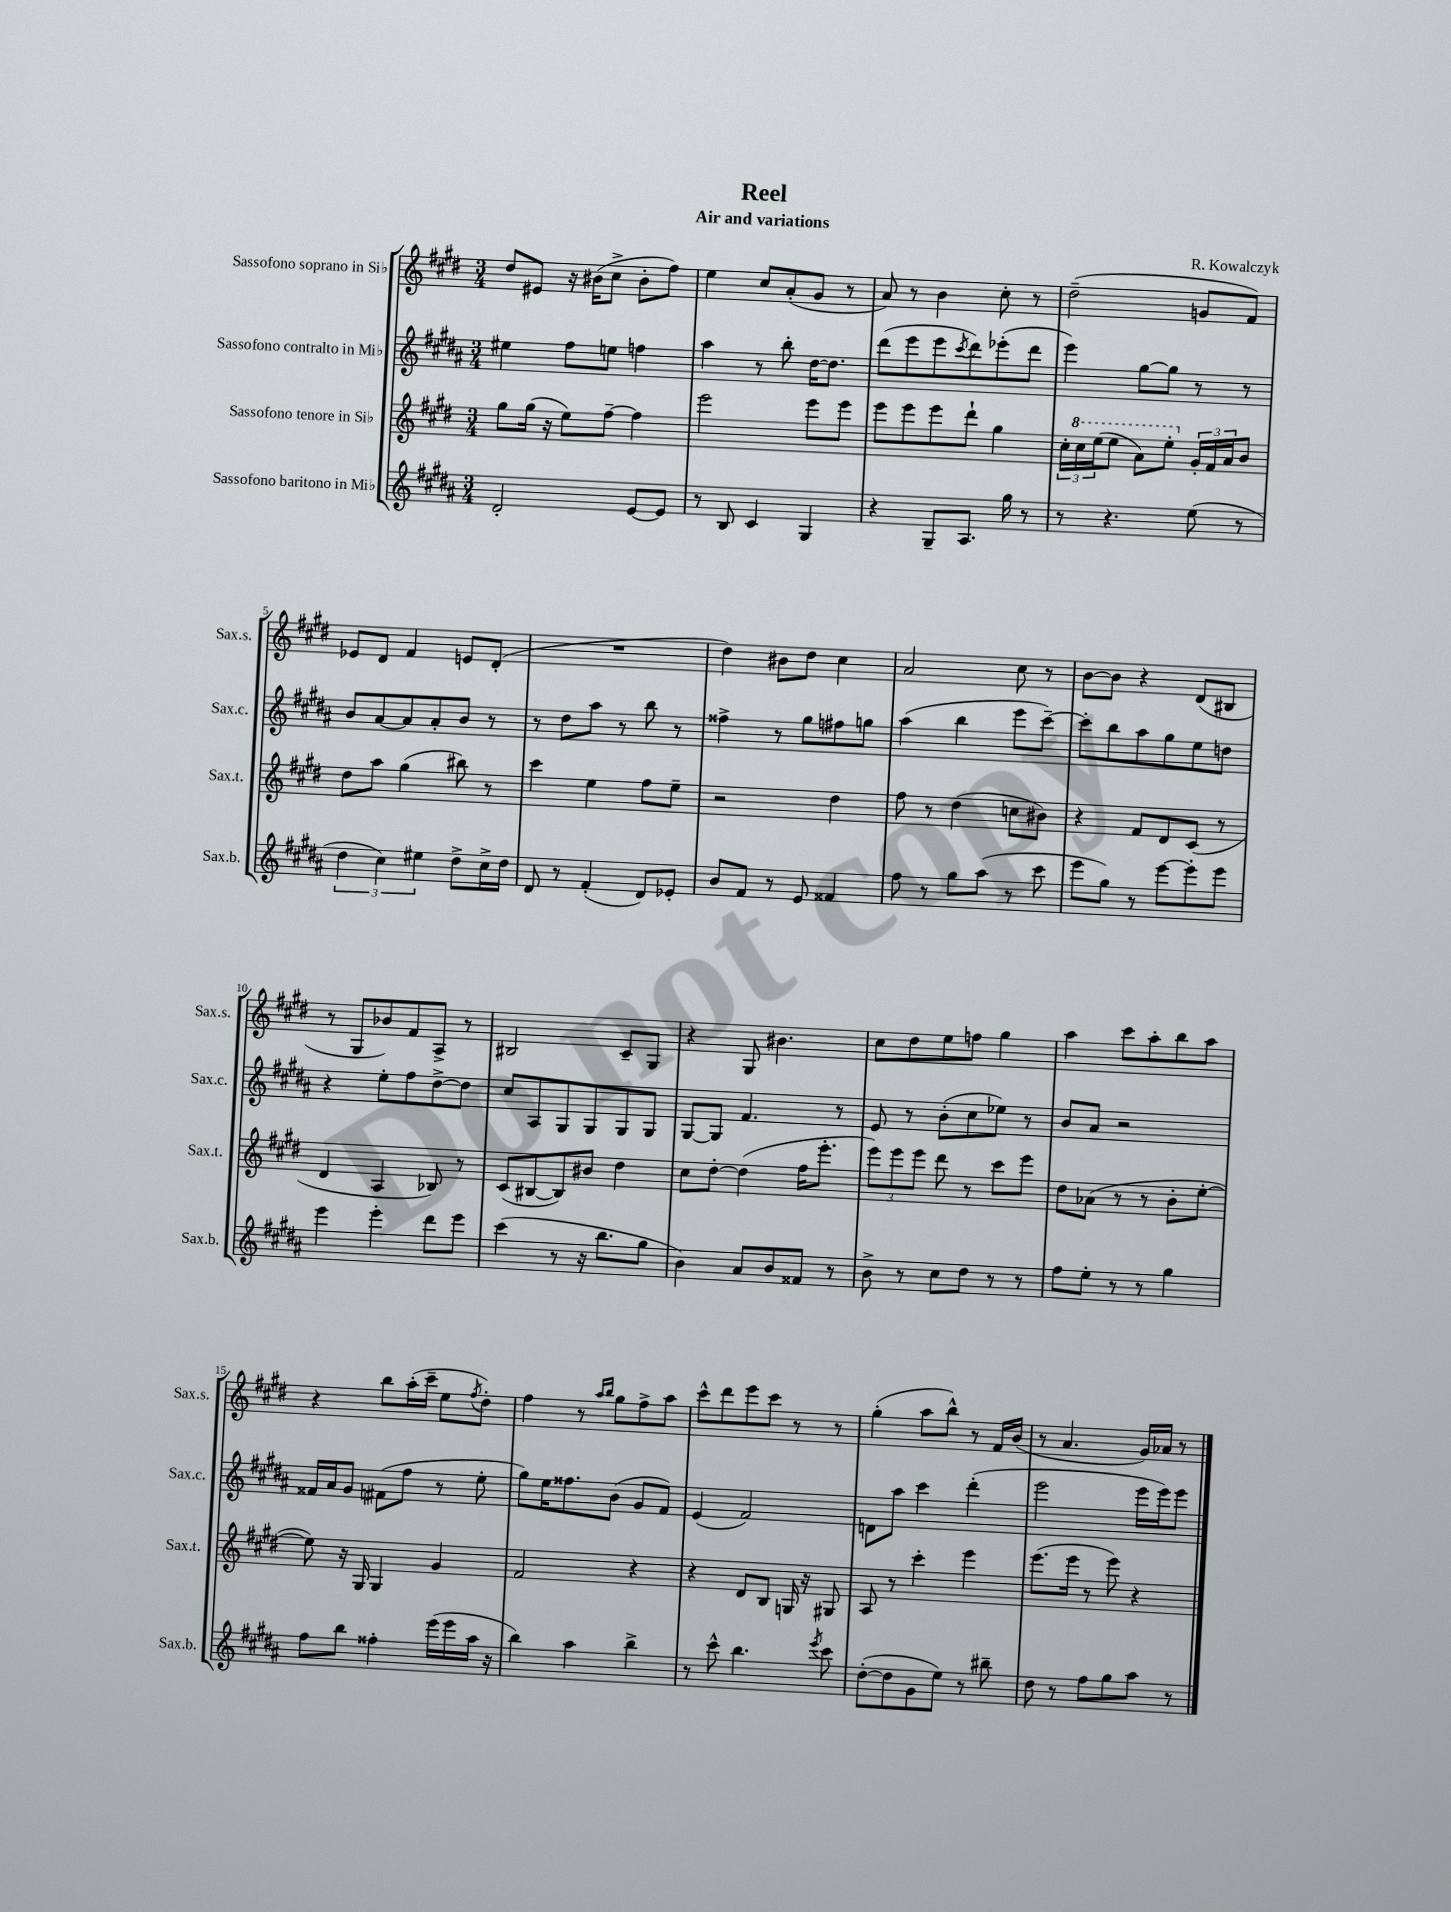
\header { title = "Reel" composer = "R. Kowalczyk" subtitle = "Air and variations" }
<<
\new StaffGroup <<
\new Staff = "s0" \with { instrumentName = "Sassofono soprano in Sib" shortInstrumentName = "Sax.s." } {
    \clef treble \key e \major \numericTimeSignature \time 3/4
    dis''8 eis'8 r16 bis'16( cis''8-> bis'8-. fis''8) |
    e''4 cis''8 a'8-.( gis'8 r8 |
    a'8) r8 b'4 cis''8-. r8 |
    dis''2--( g'8 fis'8) |
    ees'8 dis'8 fis'4 e'8 dis'8-.( |
    R2. |
    dis''4) bis'8 dis''8 cis''4 |
    a'2 cis''8 r8 |
    b'8~ b'8 r4 dis'8( bis8 |
    r8 gis8 bes'8) fis'8 a8-> r8 |
    bis2 cis'8-- gis8 |
    r4 gis8 bis'4. |
    cis''8 dis''8 e''8 f''8 gis''4 |
    a''4 cis'''8 a''8-. b''8 a''8 |
    r4 b''8 a''16-.( cis'''16-- e''8 \acciaccatura { fis''8 } dis''8-.) |
    fis''4 r8 \grace { a''16 b''16 } gis''8 fis''8-> a''8 |
    cis'''8-^ dis'''8 e'''8 cis'''8 r8 r8 |
    gis''4-.( a''8 b''8-^) r8 fis'16 b'16( |
    r8 a'4. gis'16) aes'16 r8 \bar "|." |
}
\new Staff = "s1" \with { instrumentName = "Sassofono contralto in Mib" shortInstrumentName = "Sax.c." } {
    \clef treble \key b \major \numericTimeSignature \time 3/4
    eis''4 fis''8 e''8 f''4 |
    ais''4 r8 b''8-. dis''16~ dis''8. |
    dis'''8( e'''8 e'''8 \acciaccatura { cis'''8 } dis'''8) ees'''8-.( dis'''8 |
    e'''4) gis''8~ gis''8 r8 r8 |
    b'8 ais'8~ ais'8 ais'8-. b'8 r8 |
    r8 dis''8 ais''8 r8 b''8 r8 |
    fisis''4-> r8 gis''8 fis''8 g''8 |
    ais''4( b''4 e'''8 cis'''8~--) |
    cis'''8-. b''8 ais''8 gis''8 e''8 d''8 |
    r4 e''8-. fis''8 dis''8~-> dis''8 |
    cis''8 ais8 gis8 gis8 gis8 gis8 |
    gis8~ gis8 fis'4. r8 |
    e'8 r8 b'8-.( cis''8 ees''8) r8 |
    b'8 ais'8 r2 |
    fisis'16 ais'16 gis'8 fis'8( fis''8 r8 e''8-. |
    gis''8) e''16 fisis''8. b'8( gis'8 fis'8) |
    e'4( fis'2) |
    d'8 ais''8 cis'''4 dis'''4-.( |
    e'''2 e'''16 e'''16) e'''8 \bar "|." |
}
\new Staff = "s2" \with { instrumentName = "Sassofono tenore in Sib" shortInstrumentName = "Sax.t." } {
    \clef treble \key e \major \numericTimeSignature \time 3/4
    gis''8 gis''16( r16 e''8) fis''8~-- fis''4 |
    e'''2 e'''8 e'''8 |
    e'''8 e'''8 e'''8 dis'''8-! gis''4 |
    \tuplet 3/2 { cis''16-. \ottava #1 cis'''16 e'''16( } e'''8 a''8) e'''8-. \ottava #0 \tuplet 3/2 { gis'16-. fis'16 a'16 } b'8 |
    dis''8 a''8 gis''4( bis''8) r8 |
    cis'''4 e''4 fis''8 e''8-- |
    r2 dis''4 |
    fis''8 r8 dis''4( c''8 bis'8) |
    r4 fis'8 dis'8 cis'8( r8 |
    dis'4 a4 bes8) r8 |
    cis'8( bis8~ bis8) bis'8 dis''4 |
    cis''8 dis''8~-. dis''4( fis''16 e'''8.-. |
    \tuplet 3/2 { e'''8) e'''8 e'''8 } dis'''8 r8 cis'''8 e'''8 |
    dis''8 aes'8( r8 r8 b'8-. e''8~-. |
    e''8) r16 gis16 gis4 gis'4 |
    fis'2 r4 |
    r4 dis'8 b8 g16 r16 gis8 |
    a8 r8 cis'''4-. e'''4 |
    e'''8.( e'''16 r8 e'''8) r4 \bar "|." |
}
\new Staff = "s3" \with { instrumentName = "Sassofono baritono in Mib" shortInstrumentName = "Sax.b." } {
    \clef treble \key b \major \numericTimeSignature \time 3/4
    dis'2-. e'8~ e'8 |
    r8 b8 cis'4 gis4 |
    r4 gis8-- ais8. gis''16 r8 |
    r8 r4. e''8( r8 |
    \tuplet 3/2 { dis''4 cis''4) eis''4 } dis''8-> cis''16-> dis''16 |
    dis'8 r8 fis'4-.( dis'8) ees'8-. |
    b'8 fis'8 r8 e'8 fisis'4 |
    fis''8 r8 gis''8 ais''8( r8 cis'''8 |
    e'''8 gis''8) r8 e'''8~ e'''8-. e'''8 |
    e'''4 e'''4-. dis'''8 e'''8 |
    cis'''4( r8 r16 b''8. gis''8 |
    b'4) ais'8 b'8 fisis'8 r8 |
    b'8-> r8 cis''8 dis''8 r8 r8 |
    fis''8 e''8-. r8 r8 gis''4 |
    fis''8 b''8 fisis''4-. e'''16( e'''16 ais''16 r16 |
    b''4) ais''4 b''4-> |
    r8 cis'''8-^ b''4. \acciaccatura { e'''8 } cis'''8 |
    dis''8~-.( dis''8 gis'8 e''8) r8 bis''8-- |
    dis''8 r8 fis''8 gis''8 ais''8 r8 \bar "|." |
}
>>
>>
